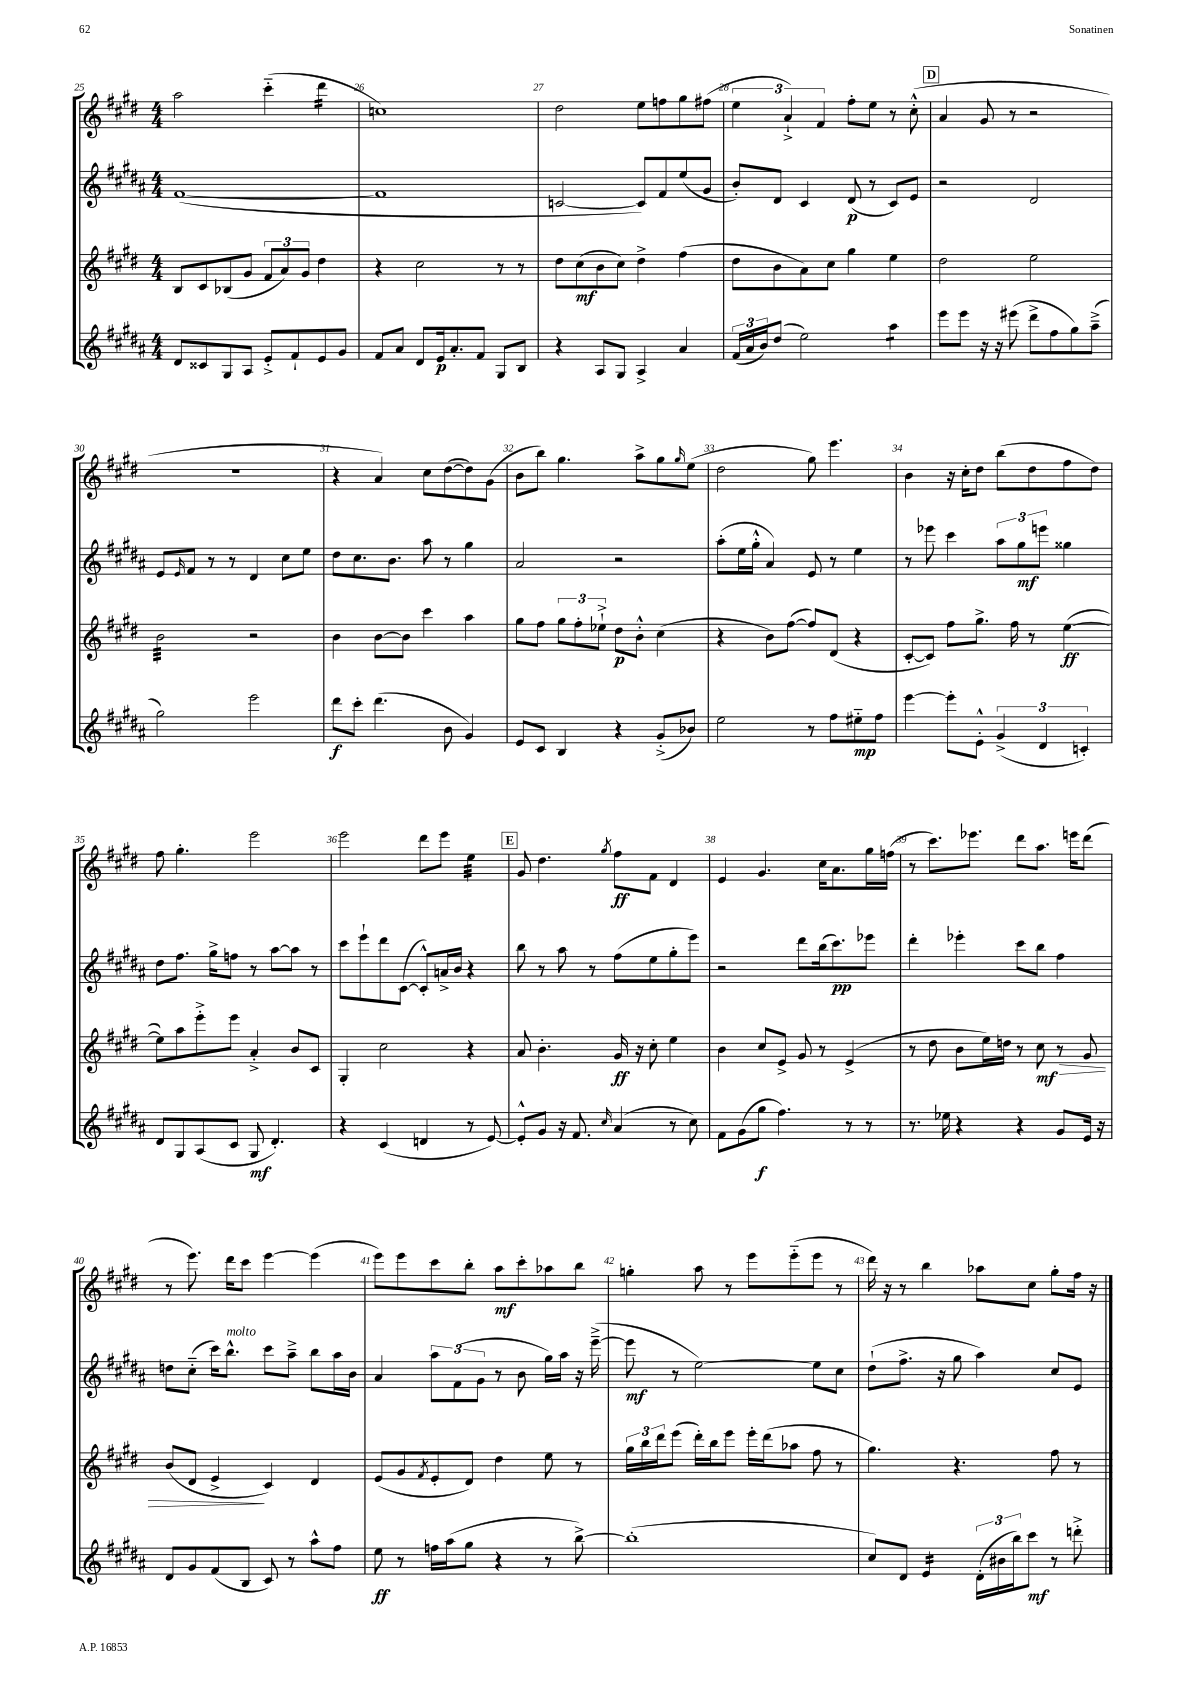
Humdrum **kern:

**kern	**kern	**kern	**kern
*staff4	*staff3	*staff2	*staff1
*clefG2	*clefG2	*clefG2	*clefG2
*k[f#c#g#d#a#]	*k[f#c#g#d#]	*k[f#c#g#d#a#]	*k[f#c#g#d#]
*M4/4	*M4/4	*M4/4	*M4/4
8d#	8B	([1f#	2aa
8c##	8c#	.	.
8G#	(8B-	.	.
8A#	8g#	.	.
8e'^	12f#	.	(4ccc#'~
.	12a)	.	.
8f#`	.	.	.
.	12g#	.	.
8e	4dd#	.	4ddd#
8g#	.	.	.
=	=	=	=
8f#	4r	1f#]	1cc)
8a#	.	.	.
8d#	2cc#	.	.
16e	.	.	.
8.a#'	.	.	.
8f#	.	.	.
8G#	8r	.	.
8B	8r	.	.
=	=	=	=
4r	8dd#	[2c	2dd#
.	(8cc#	.	.
8A#	8b	.	.
8G#	8cc#)	.	.
4A#^	4dd#^	8c])	8ee
.	.	8f#	8ff
4a#	(4ff#	(8ee	8gg#
.	.	8g#	(8ff#
=	=	=	=
(24f#	8dd#	8b')	6ee
24a#	.	.	.
24b)	.	.	.
(8dd#	8b	8d#	.
.	.	.	6a`^)
2ee)	8a)	4c#	.
.	.	.	6f#
.	8cc#	.	.
.	4gg#	(8d#	8ff#'
.	.	8r	8ee
4aa#	4ee	8c#)	8r
.	.	8e	(8cc#'^^
=	=	=	=
8eee	2dd#	2r	4a
8eee	.	.	.
16r	.	.	8g#
16r	.	.	.
(8eee#	.	.	8r
8ddd#^	2ee	2d#	2r
8ff#	.	.	.
8gg#)	.	.	.
(8aa#~^	.	.	.
=	=	=	=
2gg#)	2b	8e	1r
.	.	16qqe	.
.	.	8f#	.
.	.	8r	.
.	.	8r	.
2eee	2r	4d#	.
.	.	8cc#	.
.	.	8ee	.
=	=	=	=
8ddd#	4b	8dd#	4r
8ccc#'	.	8.cc#	.
(4.ddd#	[8b	.	4a)
.	.	8.b	.
.	8b]	.	.
.	4ccc#	8aa#	8cc#
8b	.	8r	([8dd#
4g#)	4aa	4gg#	8dd#])
.	.	.	(8g#
=	=	=	=
8e	8gg#	2a#	8b
8c#	8ff#	.	8bb)
4B	12gg#	.	4.gg#
.	12ff#'	.	.
.	12ee-`^	.	.
4r	8dd#	2r	.
.	8b'^^	.	8aa^
(8g#'^	(4cc#	.	8gg#
.	.	.	16qqgg#
8b-)	.	.	(8ee
=	=	=	=
2ee	4r	(8aa#'	2dd#
.	.	16ee	.
.	.	16gg#'^^	.
.	8b)	4a#)	.
.	([8ff#	.	.
8r	8ff#])	8e	8gg#)
8ff#	(8d#	8r	4.eee
8ee#'~	4r	4ee	.
8ff#	.	.	.
=	=	=	=
[4eee	[8c#'	8r	4b
.	8c#])	8eee-	.
8eee']	8ff#	4ccc#	16r
.	.	.	16cc#'
8e'^^	8.gg#^	.	8dd#
(6g#^	.	12aa#	(8bb
.	16ff#	.	.
.	.	12gg#	.
.	8r	.	8dd#
6d#	.	12eee	.
.	([4ee	4gg##	8ff#
6c')	.	.	.
.	.	.	8dd#)
=	=	=	=
8d#	8ee])	8dd#	8ff#
8G#	8aa	8.ff#	4.gg#'
(8A#	8eee'^	.	.
.	.	16gg#^	.
8c#	8eee	8ff	.
8G#	4a'^	8r	2eee
4.d#')	.	[8aa#	.
.	8b	8aa#]	.
.	8c#	8r	.
=	=	=	=
4r	4G#'	8ccc#	2eee
.	.	8eee`	.
(4c#	2cc#	8ddd#	.
.	.	([8c#	.
4d	.	8c#'^^])	8ddd#
.	.	16a^	8eee
.	.	16b	.
8r	4r	4r	4ee
[8e)	.	.	.
=	=	=	=
8e'^^]	8a	8bb	8g#
8g#	4.b'	8r	4.dd#
16r	.	8aa#	.
8.f#	.	.	.
.	.	8r	.
16qqcc#	.	.	8qgg#
(4a#	16g#	(8ff#	8ff#
.	16r	.	.
.	8cc#'	8ee	8f#
8r	4ee	8gg#'	4d#
8cc#)	.	8eee)	.
=	=	=	=
8f#	4b	2r	4e
(8g#	.	.	.
8gg#	8cc#	.	4.g#
4.ff#)	8e^	.	.
.	8g#	8ddd#	.
.	8r	(16bb	16cc#
.	.	8.ccc#)	8.a
8r	(4e^	.	.
8r	.	8eee-	16gg#
.	.	.	(16ff
=	=	=	=
8.r	8r	4ddd#'	8r
.	8dd#	.	8.ccc#)
16ee-	.	.	.
4r	8b	4eee-'	.
.	.	.	8.eee-
.	16ee)	.	.
.	16dd	.	.
4r	8r	8ccc#	8ddd#
.	8cc#	8bb	8.aa
8g#	8r	4ff#	.
.	.	.	16eee
16e	8g#	.	(8ddd#
16r	.	.	.
=	=	=	=
8d#	(8b	8dd	8r
8g#	8d#	(8cc#'~	8.eee)
(8f#	4e^	16ccc#)	.
.	.	8.bb^^	16ddd#
8B	.	.	8ccc#
8c#)	4c#)	8ccc#	[4eee
8r	.	8aa#~^	.
8aa#^^	4d#	8bb	(4eee]
8ff#	.	16aa#	.
.	.	16b	.
=	=	=	=
8ee	(8e	4a#	8eee)
8r	8g#	.	8eee
.	8qf#	.	.
16ff	8e'	12aa#	8ccc#
(16aa#	.	.	.
.	.	(12f#	.
8gg#	8d#)	.	8bb'
.	.	12g#	.
4r	4dd#	8r	8aa
.	.	8b	8ccc#'
8r	8ee	16gg#)	8aa-
.	.	16aa#	.
[8bb^)	8r	16r	8bb
.	.	([16eee~^	.
=	=	=	=
(1bb']	24gg#	8eee]	4gg'
.	24bb	.	.
.	24ddd#	.	.
.	(8eee	8r	.
.	16ddd#')	[2ee)	8aa
.	16bb	.	.
.	8eee	.	8r
.	16eee'	.	8eee
.	(16ddd#	.	.
.	8aa-	.	(8eee'~
.	8ff#	8ee]	8eee
.	8r	8cc#	8r
=	=	=	=
8cc#)	4.gg#)	(8dd#`	16ddd#)
.	.	.	16r
8d#	.	8.ff#^	8r
4e	.	.	4bb
.	.	16r	.
.	4.r	8gg#	.
(24d#'	.	4aa#)	8aa-
24b#	.	.	.
24bb)	.	.	.
8ccc#	.	.	8cc#
8r	8ff#	8cc#	8gg#'
8ddd'^	8r	8e	16ff#
.	.	.	16r
==	==	==	==
*-	*-	*-	*-
